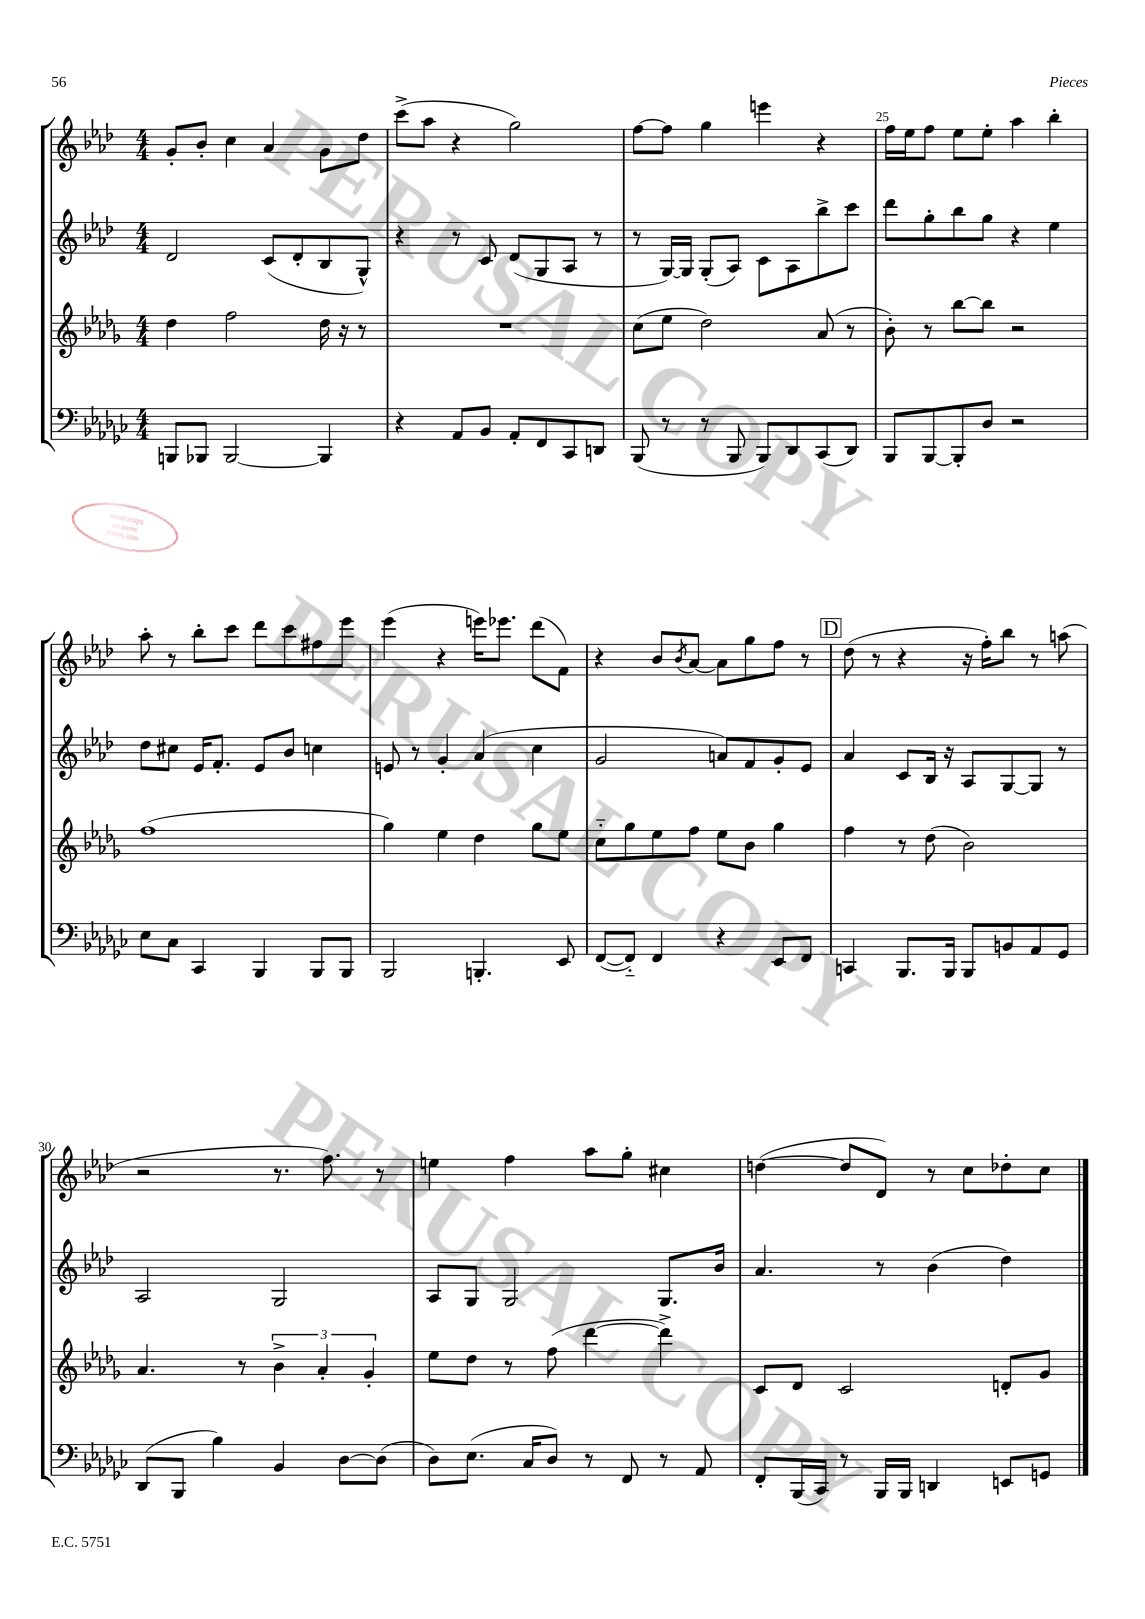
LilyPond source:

<<
\new StaffGroup <<
\new Staff = "s0" {
    \clef treble \key aes \major \numericTimeSignature \time 4/4
    g'8-. bes'8-. c''4 aes'4 g'8 des''8 |
    c'''8->( aes''8 r4 g''2) |
    f''8~ f''8 g''4 e'''4 r4 |
    f''16 ees''16 f''8 ees''8 ees''8-. aes''4 bes''4-. |
    aes''8-. r8 bes''8-. c'''8 des'''8 c'''8 fis''8 ees'''8 |
    ees'''4( r4 e'''16) ees'''8. des'''8( f'8) |
    r4 bes'8 \acciaccatura { bes'8 } aes'8~ aes'8 g''8 f''8 r8 |
    \mark \markup { \box "D" } des''8( r8 r4 r16 f''16-.) bes''8 r8 a''8( |
    r2 r8. f''8.) r8 |
    e''4 f''4 aes''8 g''8-. cis''4 |
    d''4~( d''8 des'8) r8 c''8 des''8-. c''8 \bar "|." |
}
\new Staff = "s1" {
    \clef treble \key aes \major \numericTimeSignature \time 4/4
    des'2 c'8( des'8-. bes8 g8-^) |
    r4 r8 c'8 des'8( g8 aes8 r8 |
    r8 g16~) g16 g8-.( aes8) c'8 aes8 bes''8-> c'''8 |
    des'''8 g''8-. bes''8 g''8 r4 ees''4 |
    des''8 cis''8 ees'16 f'8.-. ees'8 bes'8 c''4 |
    e'8 r8 g'4-. aes'4( c''4 |
    g'2 a'8) f'8 g'8-. ees'8 |
    \mark \markup { \box "D" } aes'4 c'8 bes16 r16 aes8 g8~ g8 r8 |
    aes2 g2 |
    aes8 g8 g2 g8. bes'16 |
    aes'4. r8 bes'4( des''4) \bar "|." |
}
\new Staff = "s2" {
    \clef treble \key des \major \numericTimeSignature \time 4/4
    des''4 f''2 des''16 r16 r8 |
    R1 |
    c''8( ees''8 des''2) aes'8( r8 |
    bes'8-.) r8 bes''8~ bes''8 r2 |
    f''1( |
    ges''4) ees''4 des''4 ges''8 ees''8 |
    c''8-_ ges''8 ees''8 f''8 ees''8 bes'8 ges''4 |
    \mark \markup { \box "D" } f''4 r8 des''8( bes'2) |
    aes'4. r8 \tuplet 3/2 { bes'4-> aes'4-. ges'4-. } |
    ees''8 des''8 r8 f''8( des'''4~ des'''4->) |
    c'8 des'8 c'2 d'8-. ges'8 \bar "|." |
}
\new Staff = "s3" {
    \clef bass \key ges \major \numericTimeSignature \time 4/4
    b,,8 bes,,8 bes,,2~ bes,,4 |
    r4 aes,8 bes,8 aes,8-. f,8 ces,8 d,8 |
    bes,,8( r8 r8 bes,,8 bes,,8) des,8 ces,8( des,8) |
    bes,,8 bes,,8~ bes,,8-. des8 r2 |
    ees8 ces8 ces,4 bes,,4 bes,,8 bes,,8 |
    bes,,2 b,,4.-. ees,8 |
    f,8~( f,8-_) f,4 r4 ees,8 f,8 |
    \mark \markup { \box "D" } c,4 bes,,8. bes,,16 bes,,8 b,8 aes,8 ges,8 |
    des,8( bes,,8 bes4) bes,4 des8~ des8( |
    des8) ees8.( ces16 des8) r8 f,8 r8 aes,8 |
    f,8-. bes,,16( ces,16) r8 bes,,16 bes,,16 d,4 e,8 g,8 \bar "|." |
}
>>
>>
\layout { \context { \Score currentBarNumber = #22 \override BarNumber.break-visibility = ##(#f #t #t) barNumberVisibility = #(every-nth-bar-number-visible 5) } }
